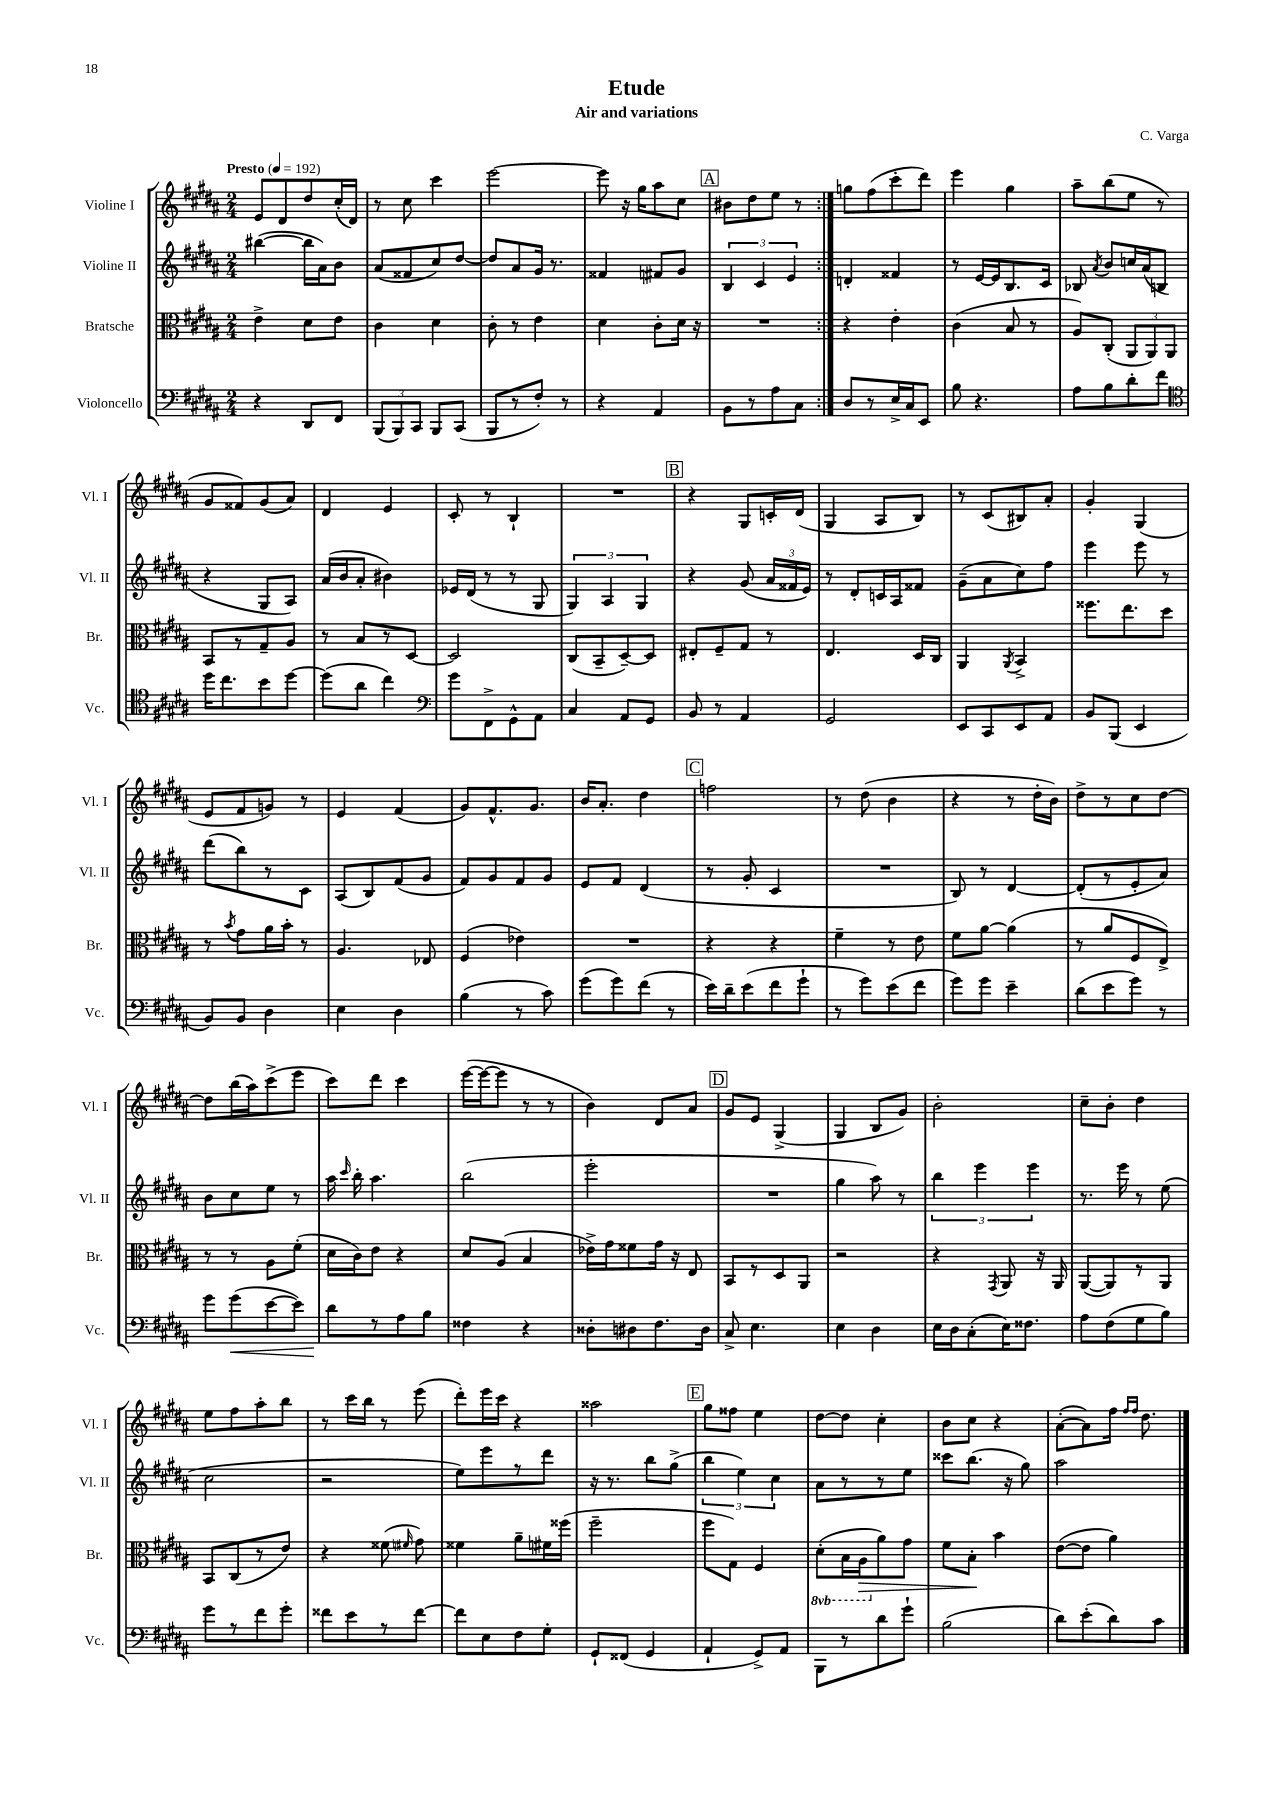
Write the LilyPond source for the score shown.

\header { title = "Etude" composer = "C. Varga" subtitle = "Air and variations" }
<<
\new StaffGroup <<
\new Staff = "s0" \with { instrumentName = "Violine I" shortInstrumentName = "Vl. I" } {
    \clef treble \key b \major \numericTimeSignature \time 2/4 \tempo "Presto" 4 = 192
    \autoBeamOff \repeat volta 2 { e'8[ dis'8 dis''8 cis''16-.( dis'16]) |
    r8 cis''8 cis'''4 |
    e'''2~ |
    e'''8 r16 gis''16[ ais''8 cis''8] |
    \mark \markup { \box "A" } bis'8[ dis''8 e''8] r8 | }
    g''8[ fis''8( cis'''8-. dis'''8]) |
    e'''4 gis''4 |
    ais''8[-- b''8( e''8] r8 |
    gis'8[ fisis'8) gis'8( ais'8]) |
    dis'4 e'4 |
    cis'8-. r8 b4-! |
    R2 |
    \mark \markup { \box "B" } r4 gis8[ c'16-. dis'16]( |
    gis4 ais8[ b8]) |
    r8 cis'8[( bis8) ais'8]-. |
    gis'4-. gis4( |
    e'8[ fis'8 g'8]) r8 |
    e'4 fis'4( |
    gis'8[) fis'8.-^ gis'8.] |
    b'16[ ais'8.]-. dis''4 |
    \mark \markup { \box "C" } f''2 |
    r8 dis''8( b'4 |
    r4 r8 dis''16[-. b'16]) |
    dis''8[-> r8 cis''8 dis''8]~ |
    dis''8[ b''16( ais''16) cis'''8->( e'''8] |
    cis'''8[) dis'''8] cis'''4 |
    e'''16[~( e'''16~ e'''8] r8 r8 |
    b'4) dis'8[ ais'8] |
    \mark \markup { \box "D" } gis'8[ e'8] gis4->( |
    gis4 b8[ gis'8]) |
    b'2-. |
    cis''8[-- b'8]-. dis''4 |
    e''8[ fis''8 ais''8-. b''8] |
    r8 cis'''16[ b''16] r8 e'''8( |
    dis'''8[-.) e'''16 cis'''16] r4 |
    aisis''2 |
    \mark \markup { \box "E" } gis''8[ fisis''8] e''4 |
    dis''8[~ dis''8] cis''4-. |
    b'8[ cis''8] r4 |
    ais'8[~-.( ais'8) fis''16] \grace { fis''16[ fis''16] } dis''8. \bar "|." |
}
\new Staff = "s1" \with { instrumentName = "Violine II" shortInstrumentName = "Vl. II" } {
    \clef treble \key b \major \numericTimeSignature \time 2/4
    \autoBeamOff \repeat volta 2 { bis''4~( bis''16[ ais'16) b'8] |
    ais'8[( fisis'8 cis''8) dis''8]~ |
    dis''8[ ais'8 gis'16] r8. |
    fisis'4 fis'8[ gis'8] |
    \mark \markup { \box "A" } \tuplet 3/2 { b4 cis'4 e'4 } | }
    d'4-. fisis'4 |
    r8 e'16[~ e'16 b8. cis'16] |
    bes8 \acciaccatura { ais'8 } b'8[ c''16 ais'16( b8] |
    r4 gis8[ ais8]) |
    ais'16[( b'16 ais'8]-. bis'4) |
    ees'16[ dis'16]( r8 r8 gis8 |
    \tuplet 3/2 { gis4) ais4 gis4 } |
    \mark \markup { \box "B" } r4 gis'8( \tuplet 3/2 { ais'16[ fisis'16 e'16]) } |
    r8 dis'8[-. c'16 ais16 fisis'8] |
    gis'8[--( ais'8 cis''8) fis''8] |
    e'''4 e'''8 r8 |
    dis'''8[( b''8) r8 cis'8] |
    ais8[( b8) fis'8( gis'8] |
    fis'8[) gis'8 fis'8 gis'8] |
    e'8[ fis'8] dis'4( |
    \mark \markup { \box "C" } r8 gis'8-. cis'4 |
    R2 |
    b8) r8 dis'4~ |
    dis'8[-.( r8 e'8-. ais'8]) |
    b'8[ cis''8 e''8] r8 |
    ais''16 \grace { cis'''16 } b''16-. ais''4. |
    b''2( |
    e'''2-. |
    \mark \markup { \box "D" } R2 |
    gis''4 ais''8) r8 |
    \tuplet 3/2 { b''4 e'''4 e'''4 } |
    r8. e'''16 r8 e''8( |
    cis''2 |
    r2 |
    e''8[) e'''8 r8 dis'''8] |
    r16 r8. b''8[ gis''8]->( |
    \mark \markup { \box "E" } \tuplet 3/2 { b''4 e''4) cis''4 } |
    ais'8[ r8 r8 e''8] |
    cisis'''8[ b''8.]( r16 gis''8) |
    ais''2 \bar "|." |
}
\new Staff = "s2" \with { instrumentName = "Bratsche" shortInstrumentName = "Br." } {
    \clef alto \key b \major \numericTimeSignature \time 2/4 \set Staff.ottavationMarkups = #ottavation-simple-ordinals
    \autoBeamOff \repeat volta 2 { e'4-> dis'8[ e'8] |
    cis'4 dis'4 |
    cis'8-. r8 e'4 |
    dis'4 cis'8[-. dis'16] r16 |
    \mark \markup { \box "A" } R2 | }
    r4 e'4-. |
    cis'4( b8 r8 |
    ais8[) cis8]-.( \tuplet 3/2 { ais,8[ ais,8) ais,8] } |
    b,8[ r8 gis8-- ais8] |
    r8 b8[ r8 dis8]~ |
    dis2 |
    cis8[( b,8-- dis8~--) dis8] |
    \mark \markup { \box "B" } eis8[-. fis8-- gis8] r8 |
    e4. dis16[ cis16] |
    ais,4 \acciaccatura { ais,8 } b,4-> |
    fisis''8.[ e''8. dis''8] |
    r8 \acciaccatura { b'8 } gis'8[ ais'16 b'16]-. r8 |
    ais4. ees8 |
    fis4( ees'4) |
    R2 |
    \mark \markup { \box "C" } r4 r4 |
    fis'4-- r8 e'8 |
    fis'8[ ais'8]~ ais'4( |
    r8 ais'8[ fis8 e8]->) |
    r8 r8 ais8[ fis'8]-.( |
    dis'16[ cis'16) e'8] r4 |
    dis'8[ ais8]( b4 |
    ees'16[->) gis'16 fisis'8 gis'16] r16 e8 |
    \mark \markup { \box "D" } b,8[ r8 dis8 ais,8] |
    r2 |
    r4 \acciaccatura { gis,8 } ais,8 r16 ais,16 |
    ais,8[~( ais,8) r8 ais,8] |
    b,8[ cis8( r8 e'8]) |
    r4 fisis'8( \grace { fis'16 } gis'8) |
    fisis'4 ais'8[-- fis'16 fisis''16]( |
    fis''2-- |
    \mark \markup { \box "E" } fis''8[ gis8]) fis4 |
    \ottava #-1 dis8[-.( b,16 ais,16\> \ottava #0 ais'8) gis'8] |
    fis'8[ b8]-.\! b'4 |
    e'8[~( e'8] ais'4) \bar "|." |
}
\new Staff = "s3" \with { instrumentName = "Violoncello" shortInstrumentName = "Vc." } {
    \clef bass \key b \major \numericTimeSignature \time 2/4
    \autoBeamOff \repeat volta 2 { r4 dis,8[ fis,8] |
    \tuplet 3/2 { b,,8[( b,,8) cis,8] } b,,8[ cis,8]( |
    b,,8[ r8 fis8]-.) r8 |
    r4 ais,4 |
    \mark \markup { \box "A" } b,8[ r8 ais8 cis8] | }
    dis8[ r8 e16-> cis16 e,8] |
    b8 r4. |
    ais8[ b8 dis'8-. fis'8] |
    \clef tenor dis''16[ cis''8. b'8 dis''8]~ |
    dis''8[( ais'8] cis''4) |
    \clef bass gis'8[ fis,8-> gis,8-^ ais,8] |
    cis4 ais,8[ gis,8] |
    \mark \markup { \box "B" } b,8 r8 ais,4 |
    gis,2 |
    e,8[ cis,8 e,8 ais,8] |
    b,8[ b,,8]( e,4 |
    b,8[) b,8] dis4 |
    e4 dis4 |
    b4( r8 cis'8) |
    gis'8[( gis'8) fis'8]( r8 |
    \mark \markup { \box "C" } e'16[) dis'16-- e'8( fis'8 gis'8]-! |
    r8 gis'8[) e'8( fis'8] |
    gis'8[) gis'8] e'4-- |
    dis'8[( e'8 gis'8]) r8 |
    gis'8[ gis'8\<( e'8~ e'8]) |
    dis'8[\! r8 ais8 b8] |
    fisis4 r4 |
    disis8[-. dis8 fis8. dis16] |
    \mark \markup { \box "D" } cis8-> e4. |
    e4 dis4 |
    e16[ dis16 cis8-.( e16) fisis8.] |
    ais8[ fis8( gis8 b8]) |
    gis'8[ r8 fis'8 gis'8]-. |
    fisis'8[ e'8 r8 fisis'8]~ |
    fisis'8[ e8 fis8 gis8]-. |
    gis,8[-! fisis,8]( gis,4 |
    \mark \markup { \box "E" } ais,4-! gis,8[->) ais,8] |
    b,,8[ r8 dis'8 gis'8]-! |
    b2( |
    dis'8[) e'8-.( dis'8) cis'8] \bar "|." |
}
>>
>>
\layout { \context { \Score \remove "Bar_number_engraver" } }
